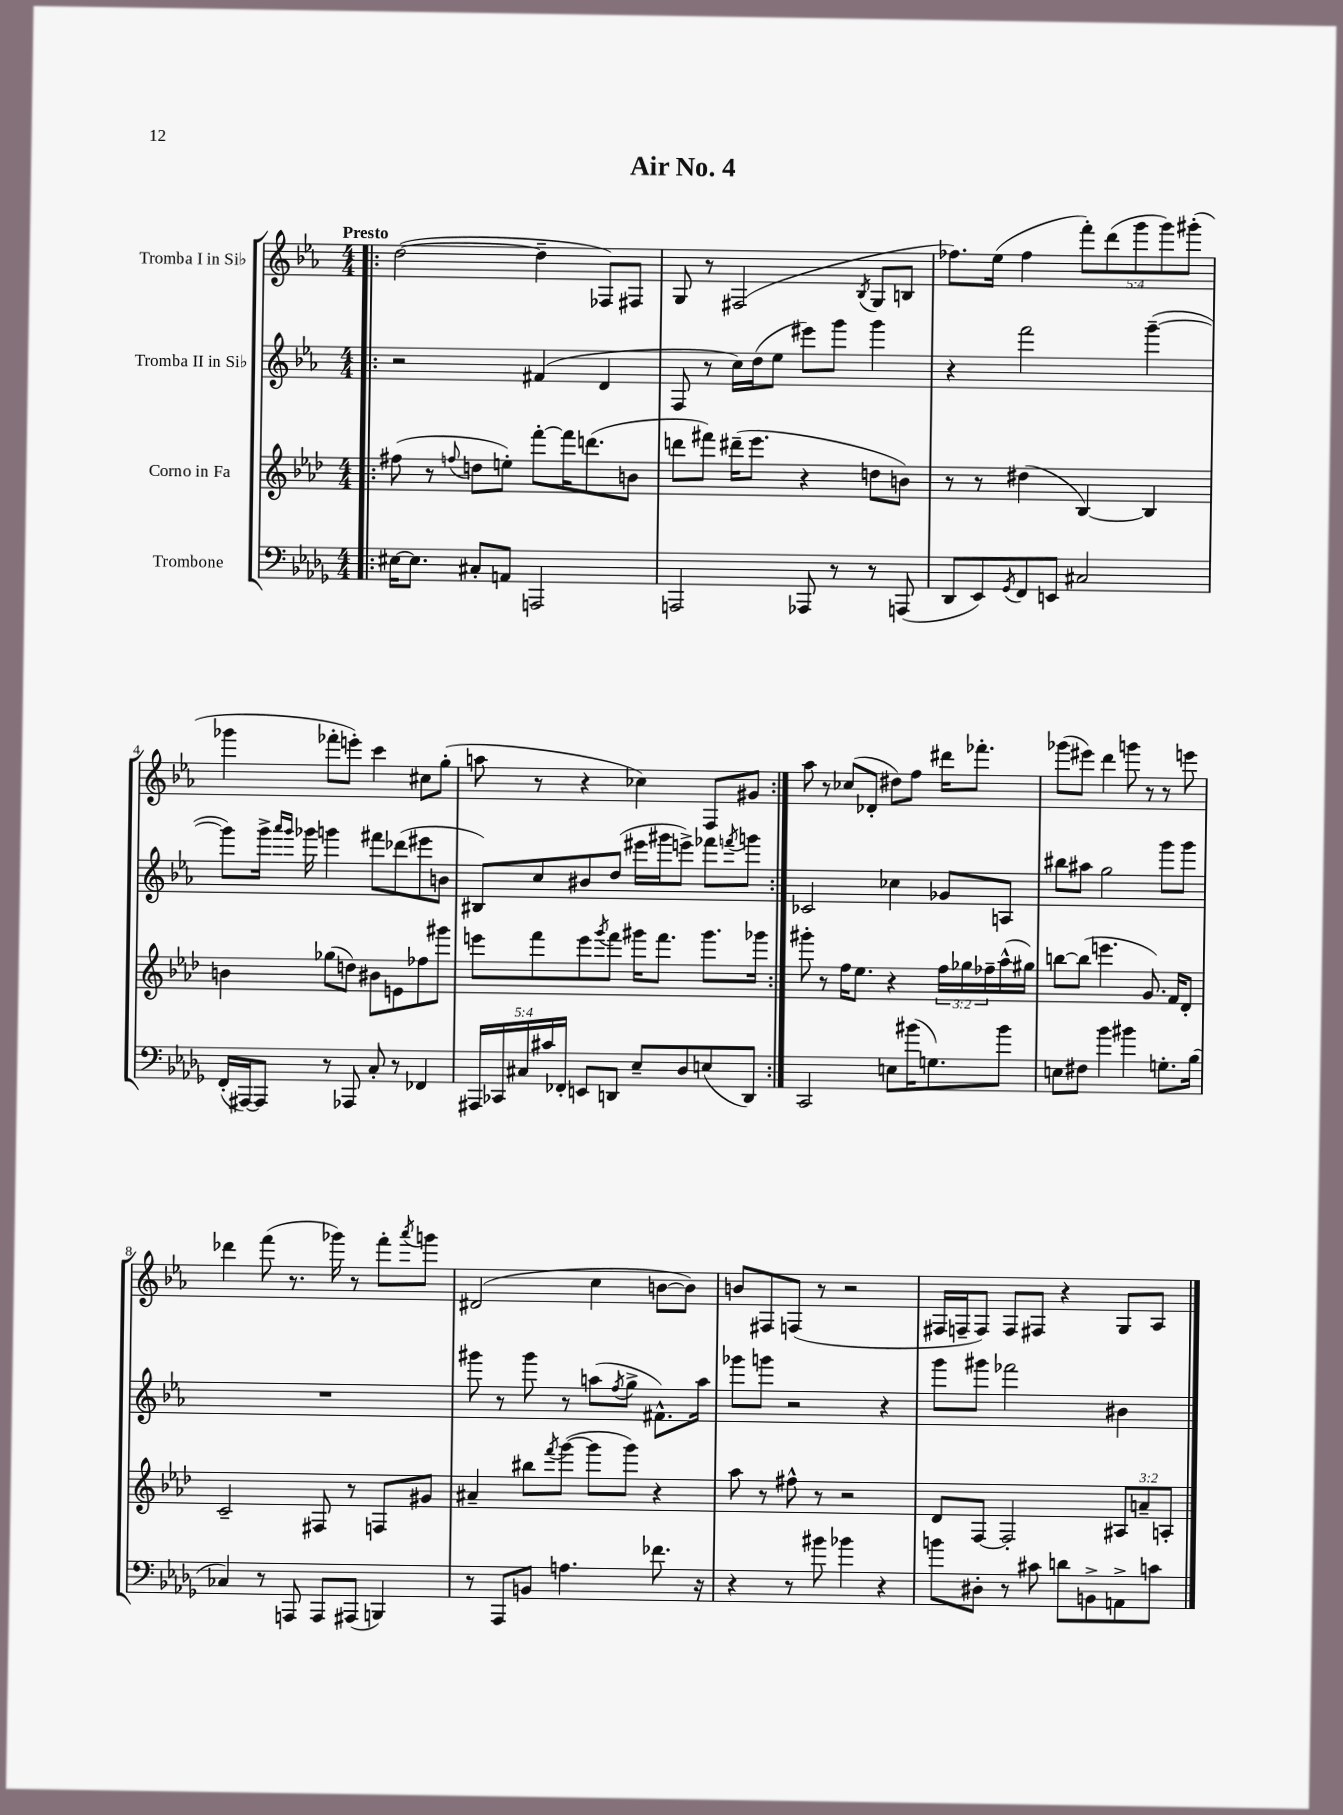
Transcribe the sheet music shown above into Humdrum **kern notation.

**kern	**kern	**kern	**kern
*staff4	*staff3	*staff2	*staff1
*clefF4	*clefG2	*clefG2	*clefG2
*k[b-e-a-d-g-]	*k[b-e-a-d-]	*k[b-e-a-]	*k[b-e-a-]
*M4/4	*M4/4	*M4/4	*M4/4
=!|:	=!|:	=!|:	=!|:
[16E#	(8ff#	2r	([2dd
8.E#]	.	.	.
.	8r	.	.
.	8qqff	.	.
8C#'	8dd	.	.
8AA	8ee')	.	.
2AAA	[8fff'	(4f#	4dd~]
.	16fff]	.	.
.	(8.ddd	.	.
.	.	4d	8F-)
.	8b	.	8F#
=	=	=	=
2AAA	8ddd	8F	8G
.	8fff#)	8r	8r
.	(16ddd#~	16cc)	(2F#
.	8.eee-	(16dd	.
.	.	8ee-	.
8AAA-	4r	8eee#)	.
8r	.	8ggg	.
.	.	.	8qB-
8r	8dd	4ggg	8G
(8AAA	8b)	.	8B
=	=	=	=
8DD-	8r	4r	8.ff-)
8EE-)	8r	.	.
.	.	.	(16ee-
8qGG-	.	.	.
8FF	(4dd#	2fff	4ff-
8EE	.	.	.
2C#	[4B-)	.	10fff')
.	.	.	(10ddd
.	.	.	10ggg
.	4B-]	([4ggg~	.
.	.	.	10ggg)
.	.	.	(10ggg#'
=	=	=	=
(16FF'	4b	8ggg])	4ggg-
[16AAA#)	.	.	.
8AAA#]	.	16ggg^	.
.	.	16qqaaa-	.
.	.	16qqggg	.
.	.	16ggg-	.
8r	(8gg-	4ggg	8fff-'
8AAA-	8dd)	.	8eee')
8C'	8b#	8fff#	4ccc
8r	8e	(8ddd-	.
4FF-	8ff-	8eee#	8cc#
.	8ggg#	8b	(8gg'
=	=	=	=
20AAA#	8eee	8B#)	8aa
20CC-	.	.	.
20C#	.	.	.
.	8fff	8cc	8r
20c#	.	.	.
20FF-'	.	.	.
8EE	8eee	8b#	4r
.	8qggg	.	.
8DD	8fff	(8dd	.
8E-~	16ggg#	16eee#	4cc-)
.	8.fff	16ggg#	.
8D-	.	8eee^)	.
(8E	8.ggg#	8fff-	8F
.	.	8qfff	.
8DD)	.	8ggg	8g#
.	16ggg-	.	.
=:|!	=:|!	=:|!	=:|!
2CC	8ggg#'	2c-	8aa-
.	8r	.	8r
.	16ff	.	(8cc-
.	8.ee-	.	.
.	.	.	8d-'
8E	4r	4cc-	8dd#)
(16b#	.	.	8ff
8.G)	.	.	.
.	24ff	8g-	16ddd#
.	24gg-	.	.
.	.	.	8.fff-'
.	24ff-~	.	.
8b#	(16aa-^^	8A	.
.	16gg#)	.	.
=	=	=	=
8E	[8bb	8bb#	(8ggg-
8F#	(8bb]	8aa#	8eee#)
4b-	4.eee	2gg	4ddd
4b#	.	.	8ggg
.	8.g)	.	8r
8.G'	.	8ggg	8r
.	16f	.	.
.	8d-'	8ggg	8eee
(16B-	.	.	.
=	=	=	=
4C-)	2c~	1r	4ddd-
8r	.	.	(8fff
8AAA	.	.	8.r
8AAA	8F#	.	.
.	.	.	16ggg-)
(8AAA#	8r	.	8r
4BBB)	8F	.	8fff'
.	.	.	8qaaa-
.	8g#	.	8ggg
=	=	=	=
8r	4a#~	8ggg#	(2d#
8AAA-	.	8r	.
8BB	8bb#	8ggg#	.
.	8qfff	.	.
4.A	([8ggg	8r	.
.	8ggg]	(8aa	4cc
.	.	8qff	.
.	8ggg)	8gg^	.
8.f-	4r	8.f#^^)	[8b
.	.	.	8b])
16r	.	16aa	.
=	=	=	=
4r	8aa-	8ggg-	8b
.	8r	8ggg	8F#
8r	8ff#^^	2r	(8F
8b#	8r	.	8r
4b-	2r	.	2r
4r	.	4r	.
=	=	=	=
8b	8d-	8ggg	16F#
.	.	.	16F~
8D#'	[8F	8ggg#	8F)
8r	2F']	2fff-	8F
8c#	.	.	8F#
8d	.	.	4r
8BB^	.	.	.
8AA^	12A#	4b#	8G
.	12a~	.	.
8c	.	.	8A-
.	12A'	.	.
==	==	==	==
*-	*-	*-	*-
